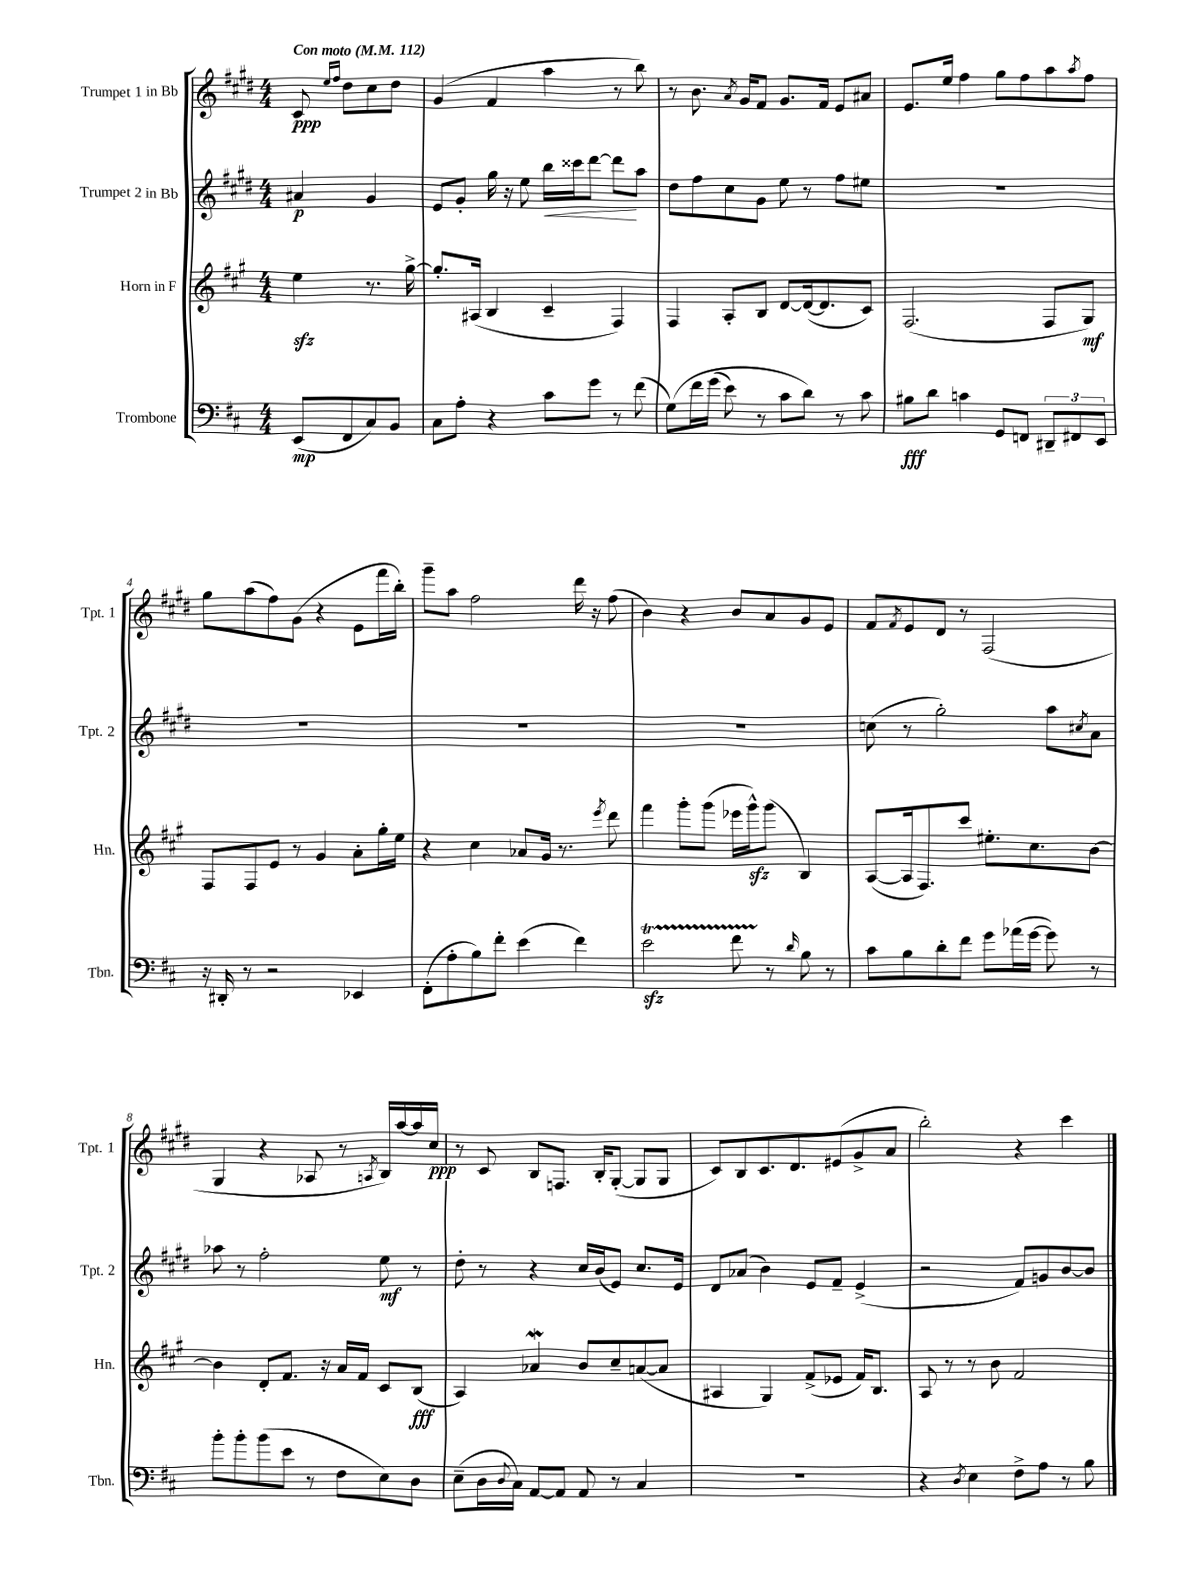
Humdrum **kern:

**kern	**kern	**kern	**kern
*staff4	*staff3	*staff2	*staff1
*clefF4	*clefG2	*clefG2	*clefG2
*k[f#c#]	*k[f#c#g#]	*k[f#c#g#d#]	*k[f#c#g#d#]
*M4/4	*M4/4	*M4/4	*M4/4
*MM112	*MM112	*MM112	*MM112
(8EE	4ee	4a#	8c#
.	.	.	16qqee
.	.	.	16qqff#
8FF#	.	.	8dd#
8C#)	8.r	4g#	8cc#
8BB	.	.	8dd#
.	[16gg#^	.	.
=	=	=	=
8C#	8.gg#']	8e	(4g#
8A'	.	8g#'	.
.	(16A#	.	.
4r	4B	16gg#	4f#
.	.	16r	.
.	.	8ee	.
8c#	4c#~	16bb	4aa
.	.	16ccc##	.
8g	.	[8ddd#	.
8r	4F#)	8ddd#]	8r
(8f#	.	8aa	8bb)
=	=	=	=
&(8G)	4F#	8dd#	8r
16f#	.	8ff#	8.b
(16g	.	.	.
8e)	8A'	8cc#	.
.	.	.	8qa
.	.	.	16g#
8r	8B	8g#	8f#
8c#	[8d	8ee	8.g#
8d&)	(16d_	8r	.
.	8.d]	.	16f#
8r	.	8ff#	8e
8c#	8c#)	8ee#	8a#
=	=	=	=
8B#	(2.F#	1r	8.e
8d	.	.	.
.	.	.	16ee
4c	.	.	4ff#
8GG	.	.	8gg#
8FF	.	.	8ff#
12DD#~	8F#	.	8aa
12FF#	.	.	.
.	.	.	8qaa
.	8G#)	.	8ff#
12EE	.	.	.
=	=	=	=
16r	8F#	1r	8gg#
16DD#'	.	.	.
8r	8F#	.	(8aa
2r	8e	.	8ff#)
.	8r	.	(8g#
.	4g#	.	4r
4EE-	8a'	.	8e
.	16gg#'	.	16fff#
.	16ee	.	16bb')
=	=	=	=
(8FF#'	4r	1r	8ggg#~
8A'	.	.	8aa
8B)	4cc#	.	2ff#
8f#'	.	.	.
(4e	8a-	.	.
.	16g#	.	.
.	8.r	.	.
4f#)	.	.	16ddd#
.	.	.	16r
.	8qeee	.	.
.	8ddd	.	(8ff#
=	=	=	=
2e	4fff#	1r	4b)
.	8ggg#'	.	4r
.	(8ggg#	.	.
8f#	16eee-	.	8b
.	16ggg#^^)	.	.
8r	(8ggg#	.	8a
16qqd	.	.	.
8B	4B)	.	8g#
8r	.	.	8e
=	=	=	=
8c#	([8A	(8cc	8f#
.	.	.	8qf#
8B	16A]	8r	8e
.	8.F#)	.	.
8d'	.	2gg#')	8d#
8f#	8ccc#	.	8r
8g	8.ee#'	.	(2F#
(16a-	.	.	.
[16g	8.cc#	.	.
8g])	.	8aa	.
.	.	8qcc#	.
8r	[8b	8a	.
=	=	=	=
8b'	4b]	8aa-	4G#
8b'	.	8r	.
(8b	8d'	2ff#'	4r
8e	8.f#	.	.
8r	.	.	8A-
.	16r	.	.
8F#	16a	.	8r
.	16f#	.	.
.	.	.	8qA
8E)	8c#	8ee	16B)
.	.	.	[16aa
8D	(8B	8r	16aa]
.	.	.	16cc#
=	=	=	=
(8E~	4A)	8dd#'	8r
16D	.	8r	8c#
8qqD	.	.	.
16C#)	.	.	.
[8AA	4a-	4r	8B
8AA]	.	.	8.F
8AA	8b	16cc#	.
.	.	(16b	16B'
8r	8cc#~	8e)	([8G#'
4C#	([8a	8.cc#	8G#]
.	8a]	.	8G#
.	.	16e	.
=	=	=	=
1r	4A#	8d#	8c#)
.	.	(8a-	8B
.	4G#)	4b)	8.c#
.	.	.	8.d#
.	(8f#^	8e	.
.	8e-	8f#~	(8e#
.	16f#)	(4e^	8g#^
.	8.B	.	.
.	.	.	8a
=	=	=	=
4r	8A	2r	2bb')
.	8r	.	.
8qD	.	.	.
4E	8r	.	.
.	8b	.	.
8F#^	2f#	8f#)	4r
8A	.	8g	.
8r	.	[8b	4ccc#
8B	.	8b]	.
==	==	==	==
*-	*-	*-	*-
